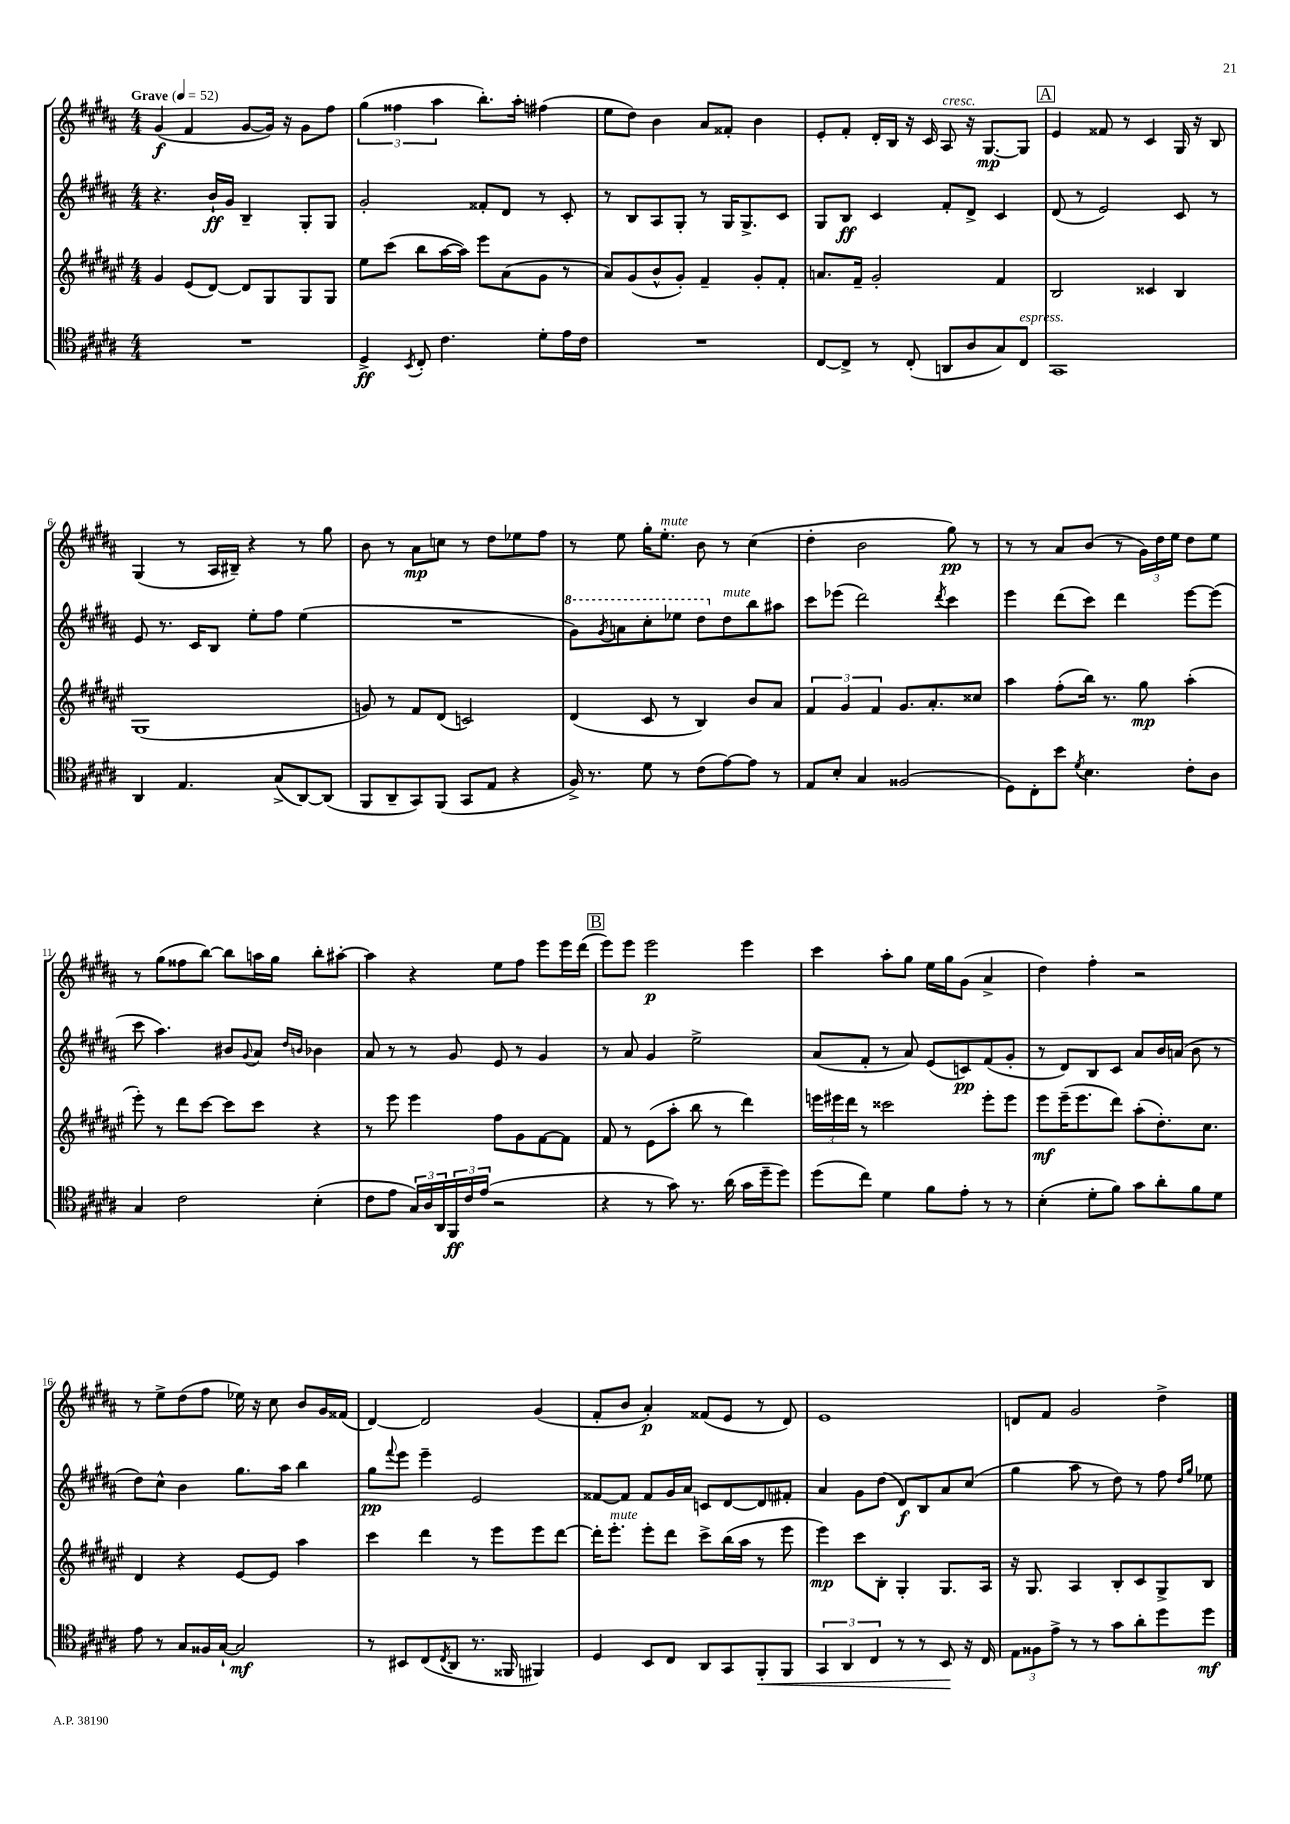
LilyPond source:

<<
\new StaffGroup <<
\new Staff = "s0" {
    \clef treble \key b \major \numericTimeSignature \time 4/4 \tempo "Grave" 4 = 52
    gis'4\f( fis'4 gis'8~ gis'16) r16 gis'8 fis''8 |
    \tuplet 3/2 { gis''4( fisis''4 ais''4 } b''8.-.) ais''16-. fis''4( |
    e''8 dis''8) b'4 ais'8 fisis'8-. b'4 |
    e'8-. fis'8-. dis'16-. b16 r16 cis'16 ais8^\markup { \italic "cresc." } r16 gis8.~\mp gis8 |
    \mark \markup { \box "A" } e'4 fisis'8 r8 cis'4 gis16 r16 b8 |
    gis4( r8 ais16 bis16--) r4 r8 gis''8 |
    b'8 r8 ais'8\mp c''8 r8 dis''8 ees''8 fis''8 |
    r8 e''8 gis''16-. e''8.-.^\markup { \italic "mute" } b'8 r8 cis''4( |
    dis''4-. b'2 gis''8\pp) r8 |
    r8 r8 ais'8 b'8( r8 \tuplet 3/2 { gis'16) dis''16 e''16 } dis''8 e''8 |
    r8 gis''8( fisis''8 b''8~) b''8 a''16 gis''16 b''8-. ais''8~-. |
    ais''4 r4 e''8 fis''8 e'''8 e'''16 dis'''16( |
    \mark \markup { \box "B" } e'''8) e'''8 e'''2\p e'''4 |
    cis'''4 ais''8-. gis''8 e''16 gis''16 gis'8( ais'4-> |
    dis''4) fis''4-. r2 |
    r8 e''8-> dis''8( fis''8 ees''16) r16 cis''8 b'8 gis'16 fisis'16( |
    dis'4~) dis'2 gis'4( |
    fis'8-. b'8 ais'4-.\p) fisis'8( e'8 r8 dis'8) |
    e'1 |
    d'8 fis'8 gis'2 dis''4-> \bar "|." |
}
\new Staff = "s1" {
    \clef treble \key b \major \numericTimeSignature \time 4/4
    r4. b'16-!\ff gis'16 b4-- gis8-. gis8 |
    gis'2-. fisis'8-. dis'8 r8 cis'8-. |
    r8 b8 ais8 gis8-. r8 gis16 gis8.-> cis'8 |
    gis8 b8\ff cis'4 fis'8-. dis'8-> cis'4 |
    \mark \markup { \box "A" } dis'8( r8 e'2) cis'8 r8 |
    e'8 r8. cis'16 b8 e''8-. fis''8 e''4( |
    R1 |
    \ottava #1 gis''8) \acciaccatura { gis''8 } a''8 cis'''8-. ees'''8 dis'''8 \ottava #0 dis''8^\markup { \italic "mute" } b''8 ais''8 |
    cis'''8 ees'''8( dis'''2) \acciaccatura { dis'''8 } cis'''4 |
    e'''4 dis'''8( cis'''8) dis'''4 e'''8~ e'''8( |
    cis'''8 ais''4.) bis'8 \appoggiatura { gis'8 } ais'8 \grace { dis''16 b'16 } bes'4 |
    ais'8 r8 r8 gis'8 e'8 r8 gis'4 |
    \mark \markup { \box "B" } r8 ais'8 gis'4 e''2-> |
    ais'8( fis'8-. r8 ais'8) e'8( c'8\pp) fis'8( gis'8-. |
    r8 dis'8) b8 cis'8 ais'8 b'16 a'16( b'8 r8 |
    dis''8) cis''8-^ b'4 gis''8. ais''16 b''4 |
    gis''8\pp \appoggiatura { fis'''8 } e'''8 e'''4-- e'2 |
    fisis'8~ fisis'8 fisis'8 gis'16 ais'16 c'8 dis'8~ dis'8 fis'8-. |
    ais'4 gis'8 dis''8( dis'8\f) b8 ais'8 cis''8( |
    gis''4 ais''8 r8 dis''8) r8 fis''8 \grace { dis''16 gis''16 } ees''8 \bar "|." |
}
\new Staff = "s2" {
    \clef treble \key fis \major \numericTimeSignature \time 4/4
    gis'4 eis'8( dis'8~) dis'8 gis8 gis8 gis8 |
    eis''8 cis'''8( b''8 ais''16~ ais''16) eis'''8 ais'8( gis'8 r8 |
    ais'8) gis'8( b'8-^ gis'8-.) fis'4-- gis'8-. fis'8-. |
    a'8. fis'16-- gis'2-. fis'4 |
    \mark \markup { \box "A" } b2 cisis'4 b4 |
    gis1( |
    g'8) r8 fis'8 dis'8( c'2) |
    dis'4( cis'8 r8 b4) b'8 ais'8 |
    \tuplet 3/2 { fis'4 gis'4 fis'4 } gis'8. ais'8.-. cisis''8 |
    ais''4 fis''8-.( b''16) r8. gis''8\mp ais''4-.( |
    eis'''8-.) r8 dis'''8 cis'''8~ cis'''8 cis'''8 r4 |
    r8 eis'''8 eis'''4 fis''8 gis'8 fis'8~ fis'8 |
    \mark \markup { \box "B" } fis'8 r8 eis'8( ais''8-. b''8 r8 dis'''4) |
    \tuplet 3/2 { e'''16 eis'''16 dis'''16 } r8 cisis'''2 eis'''8-. eis'''8 |
    eis'''8\mf eis'''16--( eis'''8. dis'''8) ais''8-.( dis''8.-.) cis''8. |
    dis'4 r4 eis'8~ eis'8 ais''4 |
    cis'''4 dis'''4 r8 eis'''8 eis'''8 dis'''8~ |
    dis'''16-. eis'''8.-.^\markup { \italic "mute" } eis'''8-. dis'''8 cis'''8-> b''16( ais''16 r8 eis'''8 |
    eis'''4\mp) cis'''8 b8-. gis4-. gis8. ais16 |
    r16 gis8. ais4 b8-. cis'8 gis8-> b8 \bar "|." |
}
\new Staff = "s3" {
    \clef tenor \key b \major \numericTimeSignature \time 4/4
    R1 |
    dis4->\ff \acciaccatura { b,8 } cis8-. cis'4. dis'8-. e'16 cis'16 |
    R1 |
    cis8~ cis8-> r8 cis8-.( a,8 ais8 gis8) cis8^\markup { \italic "espress." } |
    \mark \markup { \box "A" } gis,1 |
    ais,4 e4. gis8->( ais,8~) ais,8( |
    fis,8 ais,8-- gis,8) fis,8( gis,8 e8 r4 |
    fis16->) r8. dis'8 r8 cis'8( e'8~) e'8 r8 |
    e8 b8-. gis4 fisis2( |
    dis8) cis8-. b'8 \acciaccatura { dis'8 } b4. cis'8-. ais8 |
    gis4 cis'2 b4-.( |
    cis'8 e'8 \tuplet 3/2 { gis16) ais16 ais,16 } \tuplet 3/2 { fis,16\ff cis'16 e'16( } r2 |
    \mark \markup { \box "B" } r4 r8 gis'8) r8. ais'16( gis'16 dis''16-- dis''8) |
    dis''8( cis''8) dis'4 fis'8 e'8-. r8 r8 |
    b4-.( dis'8-. fis'8) gis'8 ais'8-. fis'8 dis'8 |
    e'8 r8 gis8 fisis16 gis16~-! gis2\mf |
    r8 bis,8 cis8( \acciaccatura { cis8 } ais,8 r8. fisis,16 fis,4) |
    dis4 b,8 cis8 ais,8 gis,8 fis,8-.\< fis,8 |
    \tuplet 3/2 { gis,4 ais,4 cis4 } r8 r8 b,8\! r16 cis16 |
    \tuplet 3/2 { e8 fisis8 e'8-> } r8 r8 gis'8 ais'8-. dis''8 dis''8\mf \bar "|." |
}
>>
>>
